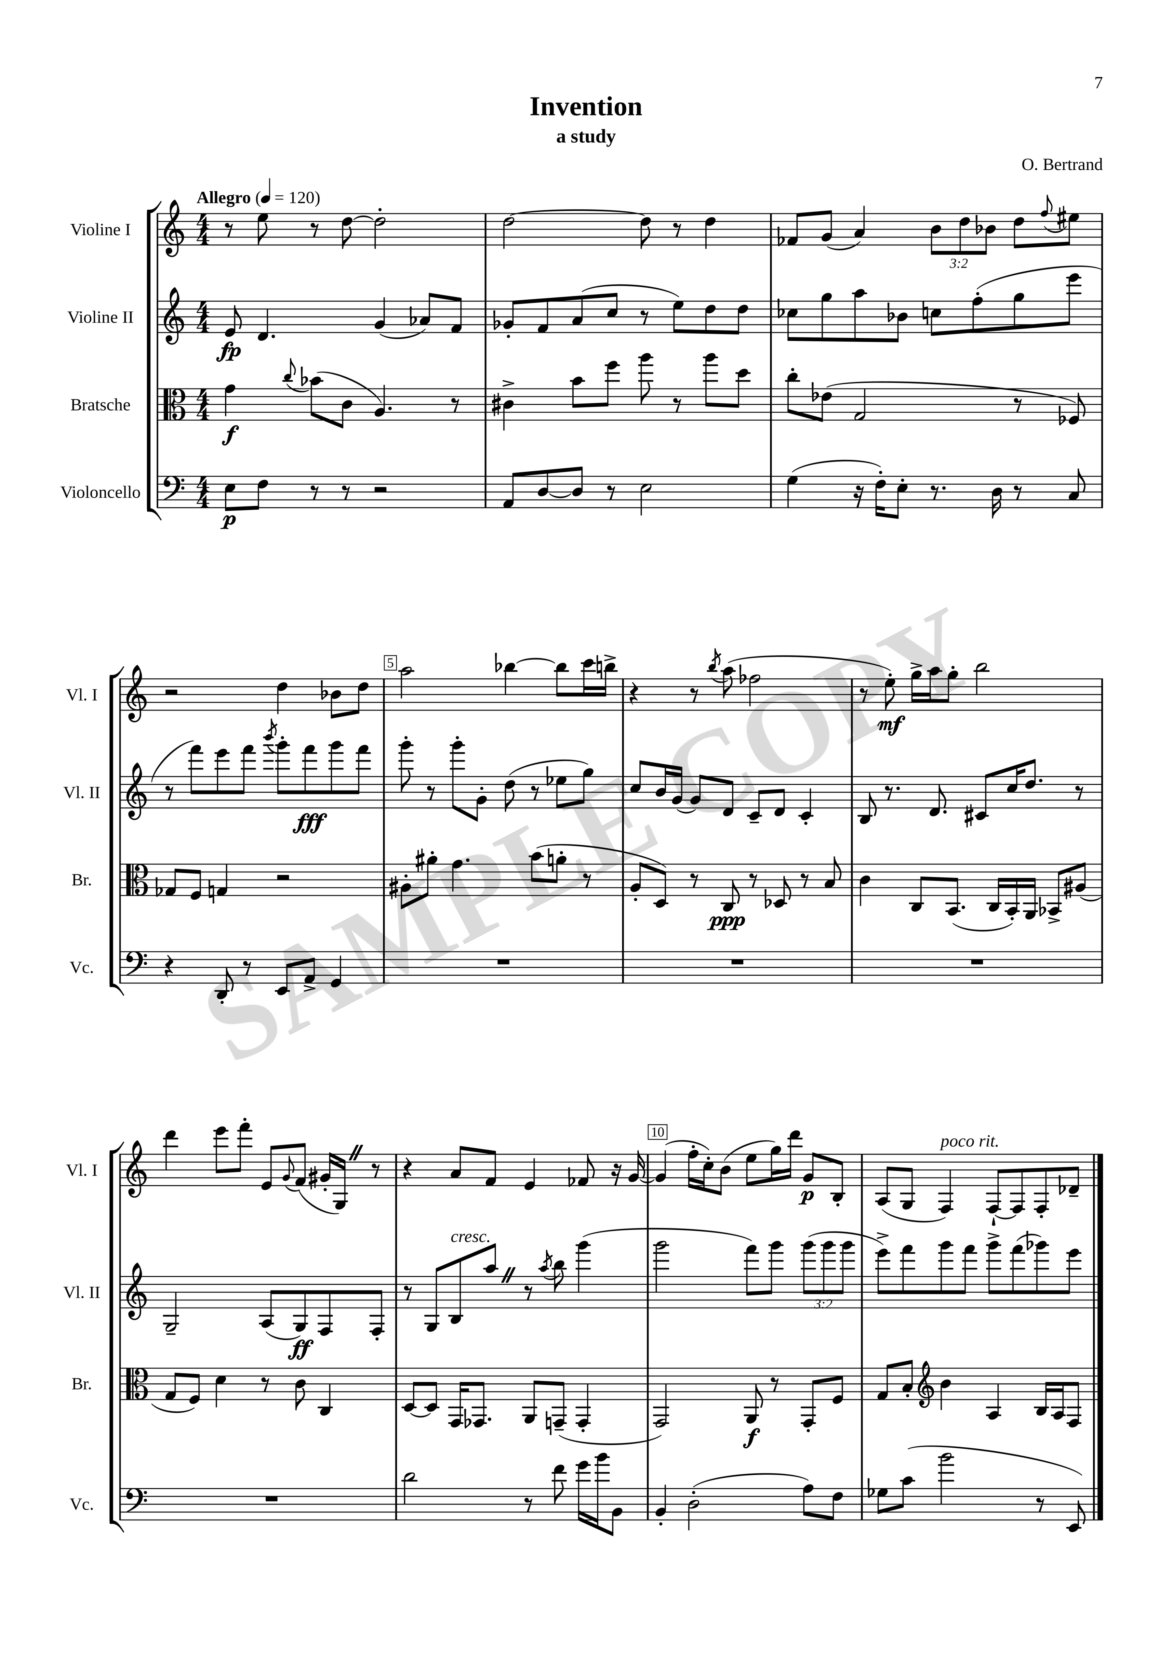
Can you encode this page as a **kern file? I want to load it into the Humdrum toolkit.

**kern	**kern	**kern	**kern
*staff4	*staff3	*staff2	*staff1
*clefF4	*clefC3	*clefG2	*clefG2
*k[]	*k[]	*k[]	*k[]
*M4/4	*M4/4	*M4/4	*M4/4
*MM120	*MM120	*MM120	*MM120
8E	4g	8e	8r
8F	.	4.d	8ee
.	8qqcc	.	.
8r	(8b-	.	8r
8r	8c	.	[8dd
2r	4.A)	(4g	2dd']
.	.	8a-)	.
.	8r	8f	.
=	=	=	=
8AA	4c#^	8g-'	[2dd
[8D	.	8f	.
8D]	8b	(8a	.
8r	8ff	8cc	.
2E	8aa	8r	8dd]
.	8r	8ee)	8r
.	8aa	8dd	4dd
.	8dd	8dd	.
=	=	=	=
(4G	8cc'	8cc-	8f-
.	(8e-	8gg	(8g
16r	2G	8aa	4a)
16F')	.	.	.
8E'	.	8b-	.
8.r	.	8cc	12b
.	.	.	12dd
.	.	(8ff'	.
.	.	.	12b-
16D	.	.	.
8r	8r	8gg	8dd
.	.	.	8qqff
8C	8F-)	8eee	8ee#
=	=	=	=
4r	8G-	8r	2r
.	8F	8fff)	.
8DD'	4G	8eee	.
8r	.	8fff	.
.	.	8qbbb	.
8EE	2r	8ggg'	4dd
8AA^	.	8fff	.
4GG	.	8ggg	8b-
.	.	8fff	8dd
=	=	=	=
1r	8A#'	8ggg'	2aa
.	8a#'	8r	.
.	4.g	8ggg'	.
.	.	8g'	.
.	.	(8dd	[4bb-
.	(8b	8r	.
.	8a'	8ee-	8bb-]
.	8r	8gg)	16ccc
.	.	.	16bb^
=	=	=	=
1r	8A'	8cc	4r
.	8D)	16b	.
.	.	(16g	.
.	8r	8g)	8r
.	.	.	8qbb
.	8C	8d	(8aa
.	8r	8c~	2ff-
.	8D-	8d	.
.	8r	4c'	.
.	8B	.	.
=	=	=	=
1r	4c	8B	8r
.	.	8.r	8ee')
.	8C	.	16gg^
.	.	8.d	16aa
.	(8.BB	.	8gg'
.	.	8c#	2bb
.	16C	.	.
.	16BB')	16cc	.
.	16AA	8.dd	.
.	8BB-^	.	.
.	(8A#	8r	.
=	=	=	=
1r	8G	2G~	4ddd
.	8F)	.	.
.	4d	.	8eee
.	.	.	8fff'
.	8r	(8A	8e
.	.	.	8qqg
.	8c	8G)	(8f
.	4C	8F	16g#'
.	.	.	16G)
.	.	8F'	8r
=	=	=	=
2d	[8D	8r	4r
.	8D]	8G	.
.	16GG	8B	8a
.	8.GG-	.	.
.	.	8aa	8f
8r	8AA	8r	4e
.	.	8qaa	.
8f	(8GG~	8bb	.
16g	4GG'	(4ggg	8f-
16b	.	.	.
8BB	.	.	16r
.	.	.	[16g
=	=	=	=
4BB'	2GG)	2ggg	(4g]
(2D'	.	.	16ff'
.	.	.	16cc')
.	.	.	(8b
.	8AA	8fff)	8ee
.	8r	8ggg	16gg)
.	.	.	16ddd
8A)	8GG'	(12ggg	8g
.	.	12ggg	.
8F	8F	.	8B'
.	.	12ggg	.
=	=	=	=
8G-	8G	8eee^)	(8A
(8c	8B'	8fff	8G
*	*clefG2	*	*
2b	4b	8ggg	4F)
.	.	8fff	.
.	4A	8ggg^	[8F`
.	.	(8fff	8F]
8r	16B	8ggg-)	8F'
.	16A	.	.
8EE)	8F	8eee	8d-~
==	==	==	==
*-	*-	*-	*-
